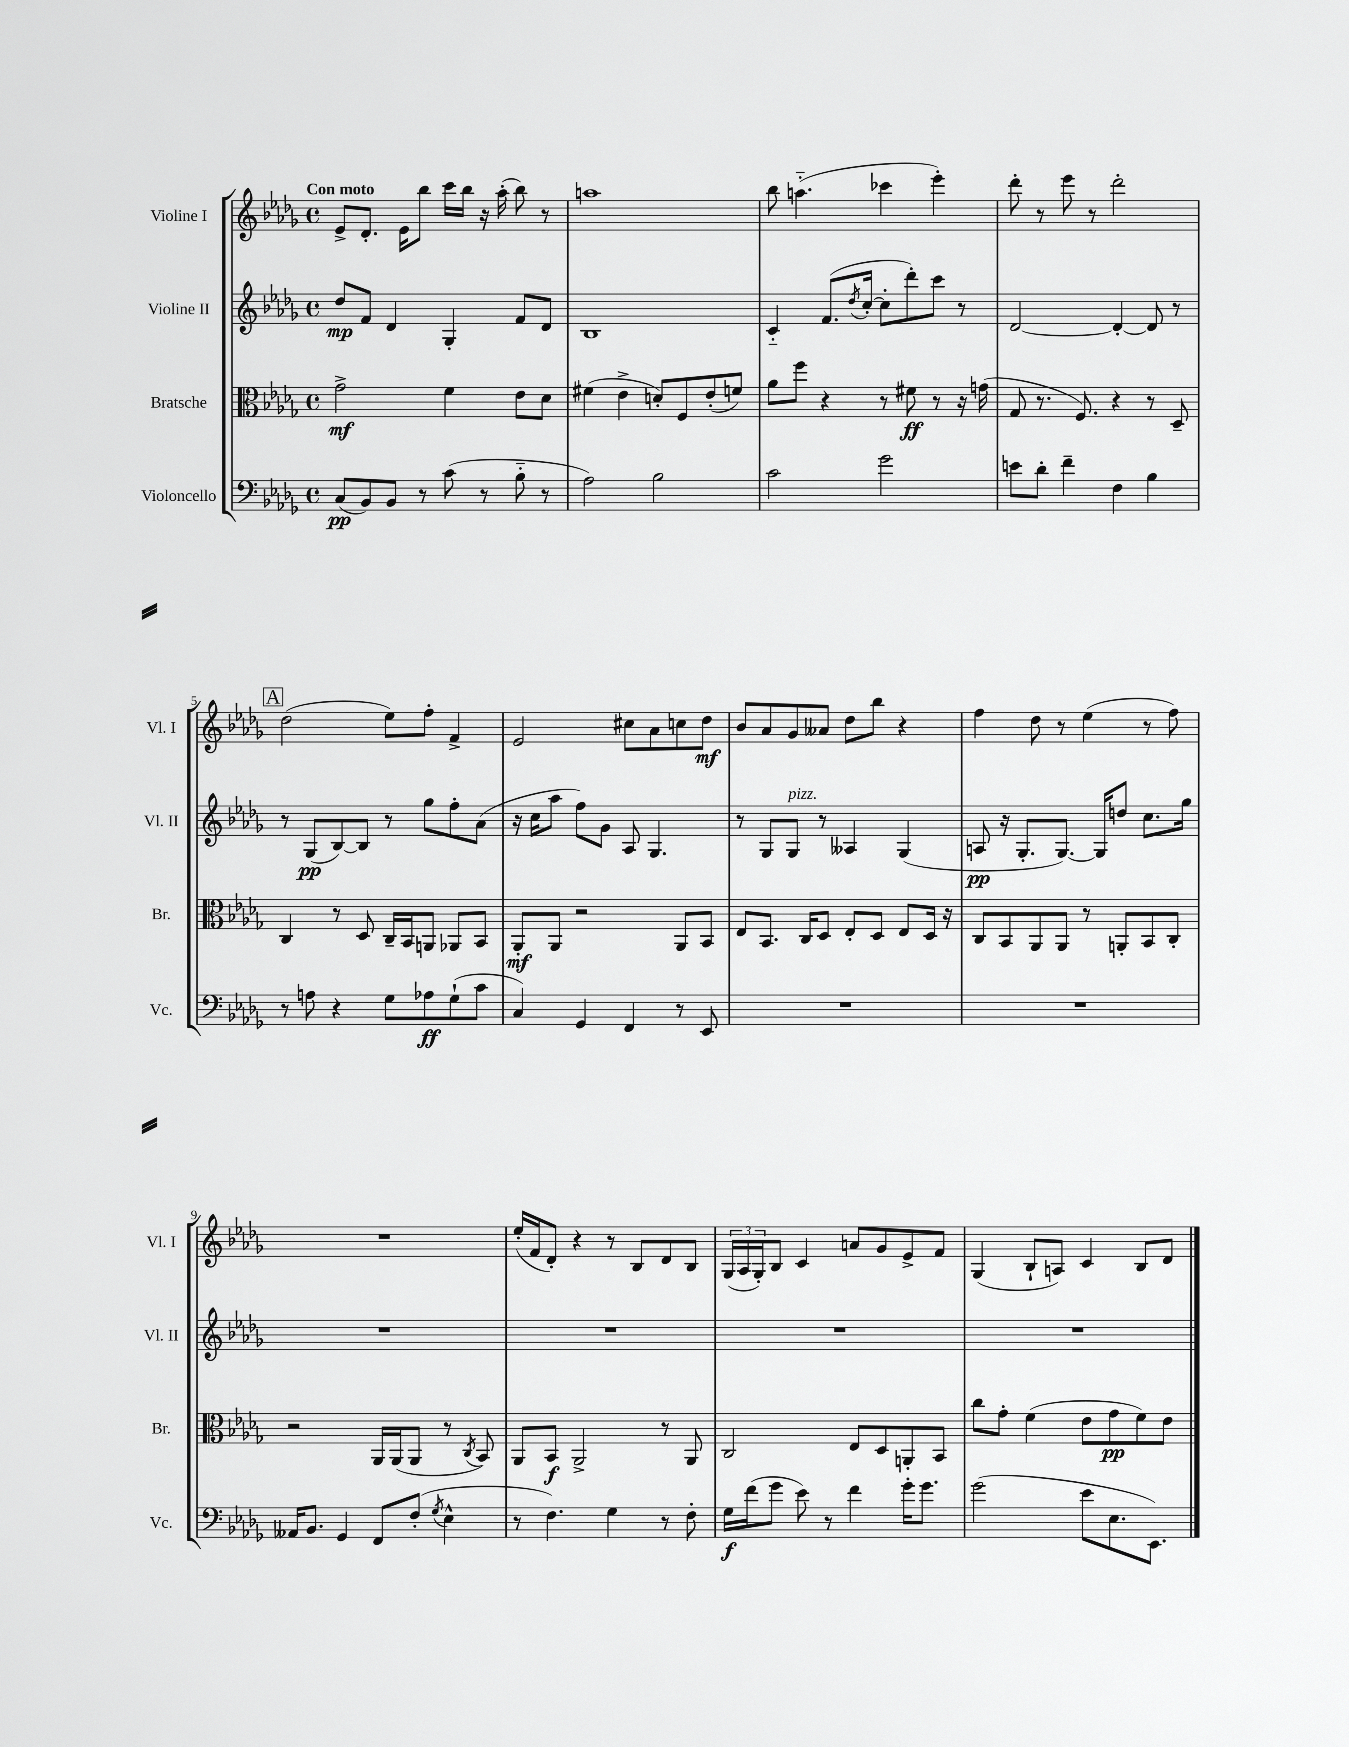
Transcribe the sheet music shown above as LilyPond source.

<<
\new StaffGroup <<
\new Staff = "s0" \with { instrumentName = "Violine I" shortInstrumentName = "Vl. I" } {
    \clef treble \key des \major \defaultTimeSignature \time 4/4 \tempo "Con moto"
    ees'8-> des'8.-. ees'16 bes''8 c'''16 bes''16 r16 aes''16-.( bes''8) r8 |
    a''1 |
    bes''8 a''4.-_( ces'''4 ees'''4-.) |
    des'''8-. r8 ees'''8 r8 des'''2-. |
    \mark \markup { \box "A" } des''2( ees''8) f''8-. f'4-> |
    ees'2 cis''8 aes'8 c''8 des''8\mf |
    bes'8 aes'8 ges'8 aeses'8 des''8 bes''8 r4 |
    f''4 des''8 r8 ees''4( r8 f''8) |
    R1 |
    ees''16-.( f'16 des'8-.) r4 r8 bes8 des'8 bes8 |
    \tuplet 3/2 { ges16( aes16 ges16-.) } bes8 c'4 a'8 ges'8 ees'8-> f'8 |
    ges4( bes8-! a8) c'4 bes8 des'8 \bar "|." |
}
\new Staff = "s1" \with { instrumentName = "Violine II" shortInstrumentName = "Vl. II" } {
    \clef treble \key des \major \defaultTimeSignature \time 4/4
    des''8\mp f'8 des'4 ges4-. f'8 des'8 |
    bes1 |
    c'4-_ f'8.( \acciaccatura { des''8 } c''16~-. c''8-. des'''8-.) c'''8 r8 |
    des'2~ des'4~-. des'8 r8 |
    \mark \markup { \box "A" } r8 ges8\pp( bes8~) bes8 r8 ges''8 f''8-. aes'8( |
    r16 c''16 aes''8 f''8) ges'8 aes8 ges4. |
    r8 ges8 ges8^\markup { \italic "pizz." } r8 aeses4 ges4( |
    a8\pp r16 ges8.-. ges8.~) ges16 d''8 c''8. ges''16 |
    R1 |
    R1 |
    R1 |
    R1 \bar "|." |
}
\new Staff = "s2" \with { instrumentName = "Bratsche" shortInstrumentName = "Br." } {
    \clef alto \key des \major \defaultTimeSignature \time 4/4
    ges'2->\mf f'4 ees'8 des'8 |
    fis'4( ees'4-> d'8-.) f8 ees'8-.( f'8) |
    aes'8 f''8 r4 r8 fis'8\ff r8 r16 g'16( |
    ges8 r8. f8.) r4 r8 des8-- |
    \mark \markup { \box "A" } c4 r8 des8 c16-- bes,16 a,8 aes,8 bes,8 |
    aes,8-.\mf aes,8 r2 aes,8 bes,8 |
    ees8 bes,8. c16 des8 ees8-. des8 ees8 des16 r16 |
    c8 bes,8 aes,8 aes,8 r8 a,8-. bes,8 c8-. |
    r2 aes,16 aes,16( aes,8 r8 \acciaccatura { c8 } bes,8) |
    aes,8 bes,8\f aes,2-> r8 aes,8 |
    c2 ees8 des8 a,8-. bes,8 |
    c''8 ges'8-. f'4( ees'8 ges'8\pp f'8) ees'8 \bar "|." |
}
\new Staff = "s3" \with { instrumentName = "Violoncello" shortInstrumentName = "Vc." } {
    \clef bass \key des \major \defaultTimeSignature \time 4/4
    c8\pp( bes,8) bes,8 r8 c'8( r8 bes8-_ r8 |
    aes2) bes2 |
    c'2 ges'2 |
    e'8 des'8-. f'4-- f4 bes4 |
    \mark \markup { \box "A" } r8 a8 r4 ges8 aes8\ff ges8-!( c'8 |
    c4) ges,4 f,4 r8 ees,8 |
    R1 |
    R1 |
    aeses,16 bes,8. ges,4 f,8 f8-.( \acciaccatura { ges8 } ees4-^ |
    r8 f4.) ges4 r8 f8-. |
    ges16\f f'16( ges'8 ees'8) r8 f'4 ges'16-. ges'8. |
    ges'2( ees'8 ees8. ees,8.) \bar "|." |
}
>>
>>
